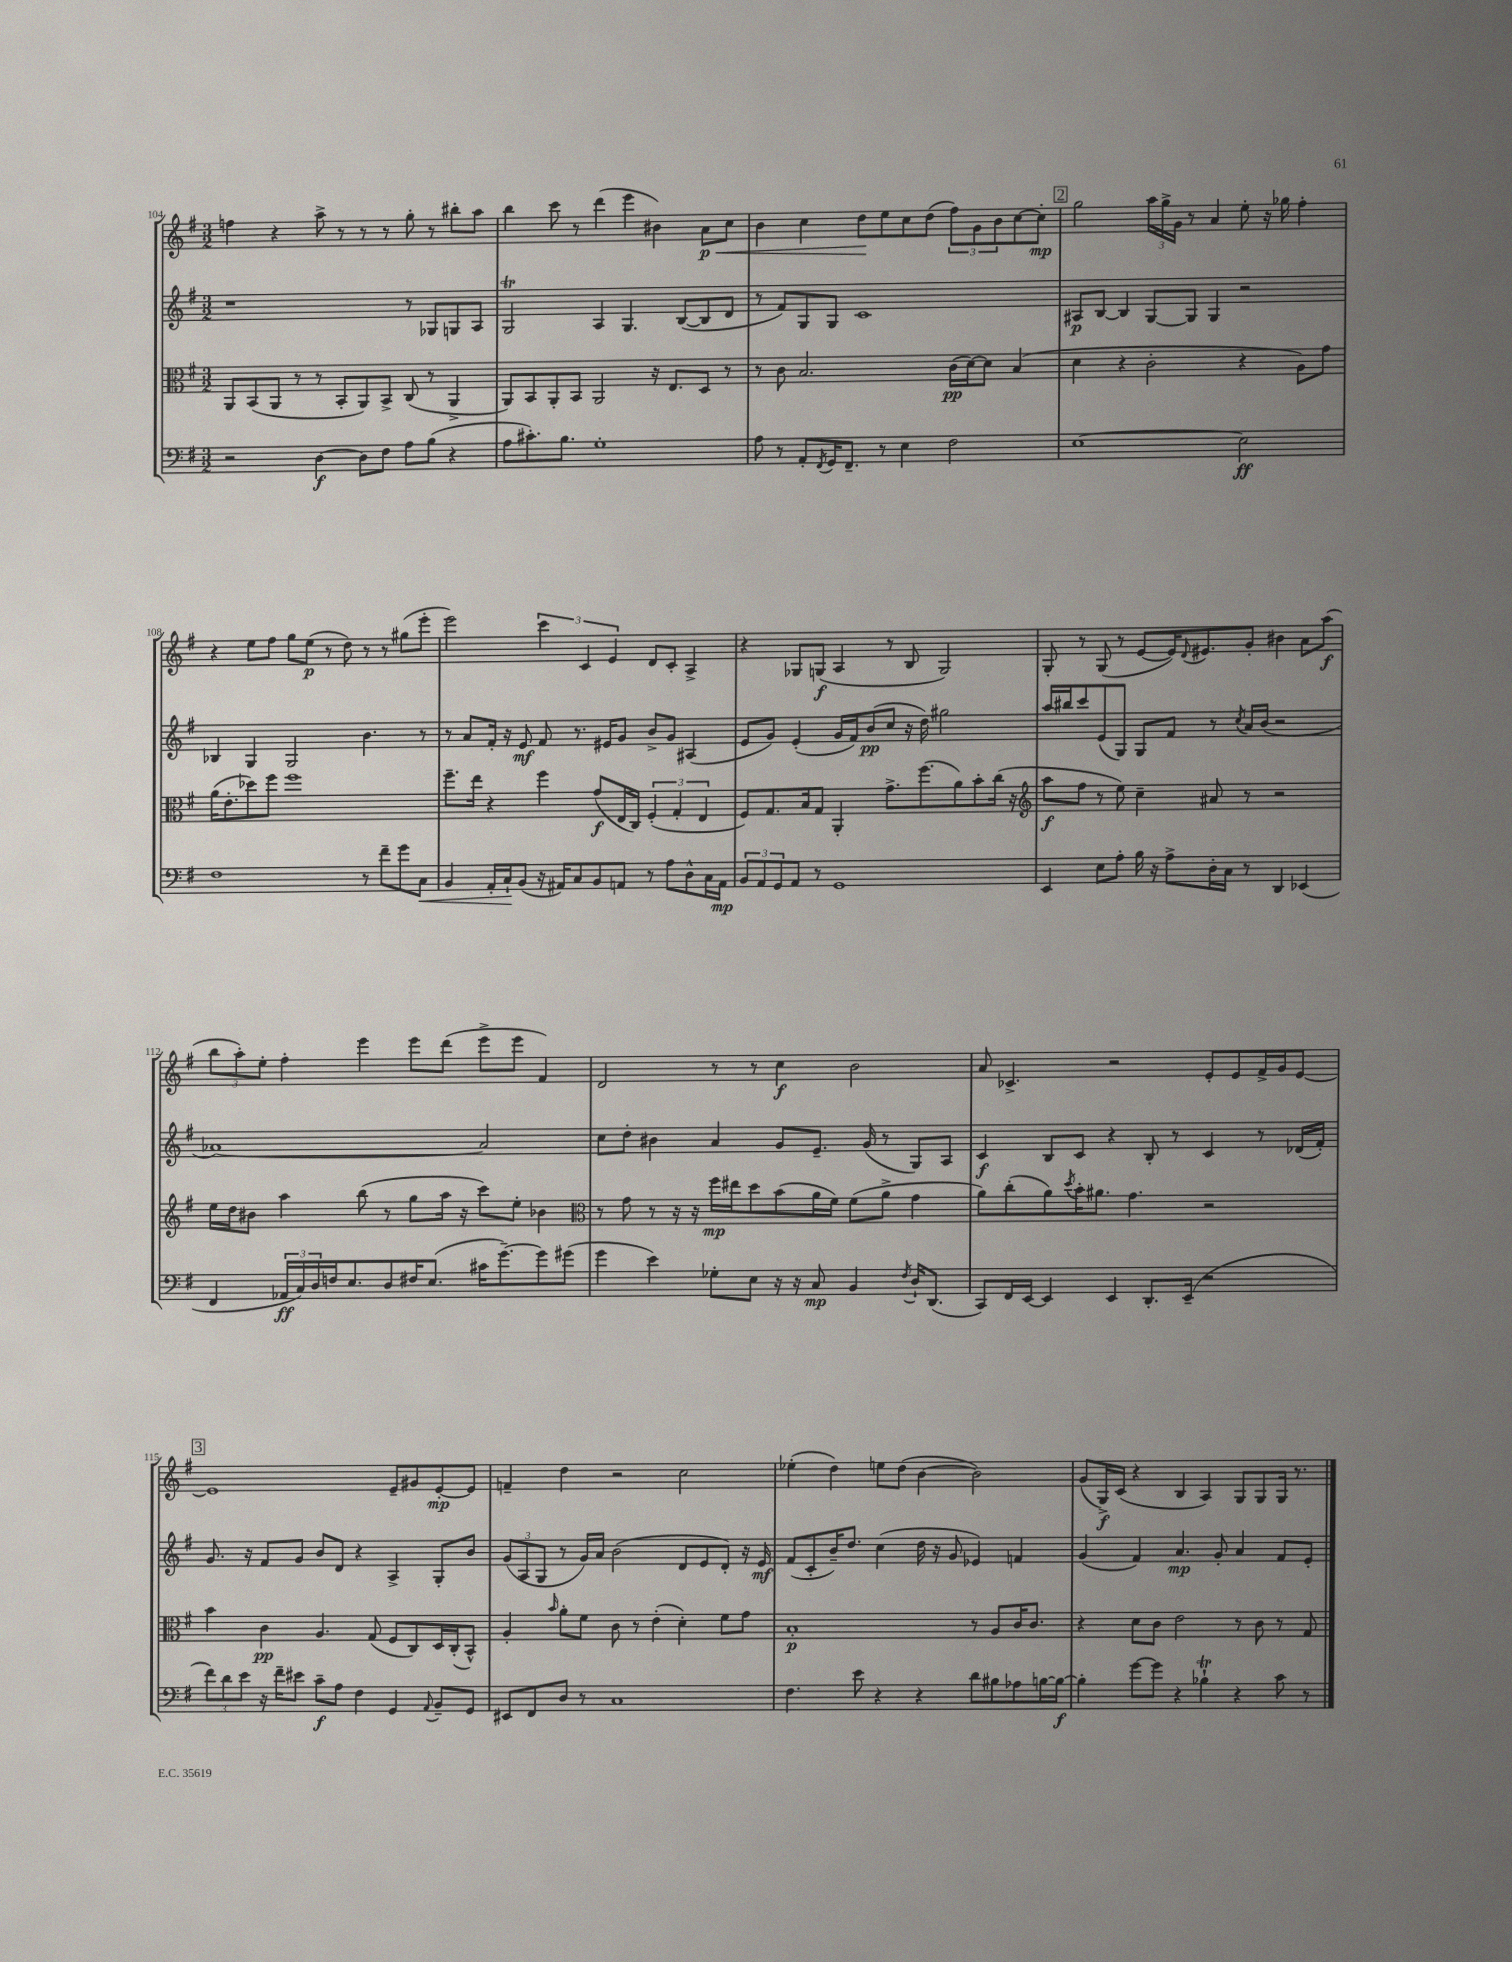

**kern	**kern	**kern	**kern
*staff4	*staff3	*staff2	*staff1
*clefF4	*clefC3	*clefG2	*clefG2
*k[f#]	*k[f#]	*k[f#]	*k[f#]
*M3/2	*M3/2	*M3/2	*M3/2
2r	8AA	1r	4ff
.	(8BB	.	.
.	8AA	.	4r
.	8r	.	.
[4D	8r	.	8aa^
.	8BB'	.	8r
8D]	8AA)	.	8r
8F#	8BB^	.	8r
8A	(8C	8r	8gg'
(8B	8r	8G-	8r
4r	4AA^	8G	8bb#'
.	.	8A	8aa
=	=	=	=
8A	8AA)	2G	4bb
8.c#')	8BB	.	.
.	8AA'	.	8ccc
8.B	.	.	.
.	8BB	.	8r
1G'	2AA	4A	(4ddd
.	.	4.G	4eee
.	16r	.	4b#)
.	8.E	.	.
.	.	([8B	.
.	8D	8B]	8a
.	8r	8d	8cc
=	=	=	=
8A	8r	8r	4b
8r	8c	8f#)	.
8AA'	2.B	8G	4cc
8qFF#	.	.	.
16GG	.	8G	.
8.FF#~	.	.	.
.	.	1c	8dd
8r	.	.	8ee
4E	.	.	8cc
.	.	.	(8dd
2F#	(16c	.	12ff#)
.	[16d)	.	.
.	.	.	12g
.	8d]	.	.
.	.	.	12b
.	(4B	.	[8cc
.	.	.	8cc']
=	=	=	=
[1E	4d	8A#	2gg
.	.	[8B	.
.	4r	4B]	.
.	2c'	[8G	24aa
.	.	.	24gg^
.	.	.	24g
.	.	8G]	8r
.	.	4G	4a
2E]	4r	2r	8ee'
.	.	.	16r
.	.	.	16gg-
.	8A)	.	4ff#'
.	8g	.	.
=	=	=	=
1F#	(16a	4B-	4r
.	8.e'	.	.
.	8dd-)	4G	8ee
.	8ff#	.	8ff#
.	1ff#	2G	8gg
.	.	.	(8ee
.	.	.	8r
.	.	.	8dd)
8r	.	4.b	8r
8f#~	.	.	8r
8g	.	.	(8gg#
8C	.	8r	8eee'
=	=	=	=
4BB	8.ff#~	8r	2eee)
.	.	8a	.
.	16ee	.	.
16AA'	4r	16f#'	.
16C`	.	16r	.
(8BB	.	8e	.
16r	4ff#	8f#	6ccc
16AA#)	.	.	.
8C	.	8.r	.
.	.	.	6c
8BB	(8g	.	.
.	.	16e#	.
.	.	.	6e
8AA	16E	8g	.
.	16C)	.	.
8r	(6F#'	8b^	8d
8A	.	8g	8c'
.	6G'	.	.
8D^^	.	(4A#	4A^
.	6E	.	.
16C	.	.	.
16AA	.	.	.
=	=	=	=
12BB	8F#)	8e	4r
12AA	.	.	.
.	8.G	8g)	.
12GG	.	.	.
8AA	.	(4e'	8G-
.	16B	.	.
8r	8G	.	(8G
1GG	4AA'	16g	4A
.	.	16f#)	.
.	.	(8b	.
.	8.g^	8cc	8r
.	.	16r	8B
.	(8.ff#	16dd)	.
.	.	2gg#	2G)
.	8a)	.	.
.	8b'	.	.
.	(16cc	.	.
.	16r	.	.
=	=	=	=
*	*clefG2	*	*
4EE	8aa	16aa	8G'
.	.	16bb#	.
.	8ff#	8ccc	8r
8E	8r	(8e	(8G
8A'	8ee)	8G)	8r
16B	4cc~	8G	[8e
16r	.	.	.
8A^	.	8f#	16e])
.	.	.	8qqd
.	.	.	8.e#
16D'	8a#	8r	.
16C	.	.	.
.	.	8qcc	.
8r	8r	16a	8g'
.	.	(16b	.
4DD	2r	2r	4b#
(4EE-	.	.	8a
.	.	.	(8aa
=	=	=	=
4FF#	16ee	[1a-)	12bb
.	16dd	.	.
.	.	.	12aa')
.	8b#	.	.
.	.	.	12ee'
24AA-	4aa	.	4ff#'
24C)	.	.	.
24D	.	.	.
16F	.	.	.
8.E	.	.	.
.	(8bb	.	4eee
8D	8r	.	.
16F#	8gg	.	8eee
(8.E	.	.	.
.	16aa	.	(8ddd
.	16r	.	.
16c#	8ccc)	2a-]	8eee^
[8.g~)	.	.	.
.	8ee'	.	8eee
8g]	4b-	.	4f#)
(8g#	.	.	.
=	=	=	=
*	*clefC3	*	*
4g	8r	8cc	2d
.	8g	8dd'	.
4e)	8r	4b#	.
.	16r	.	.
.	16r	.	.
8G-'	16ff#	4a	8r
.	16ee#	.	.
8E	8dd	.	8r
16r	(8b	8g	4cc
16r	.	.	.
8C	16a	8.e~	.
.	16f#)	.	.
4BB	(8f#	.	2b
.	.	(16g	.
.	8a^	8r	.
8qF#	.	.	.
16D`	4g	8G)	.
(8.DD	.	.	.
.	.	8A	.
=	=	=	=
8CC)	8a)	4c	8a
16FF#	(8cc'	.	4.c-^
[16EE	.	.	.
4EE]	8a)	8B	.
.	8qdd	.	.
.	16b'	8c	.
.	8.a#	.	.
4EE	.	4r	2r
.	4.g	.	.
8.DD'	.	8B'	.
.	.	8r	.
(16EE~	.	.	.
2r	2r	4c	8e'
.	.	.	8e
.	.	8r	16f#^
.	.	.	16g
.	.	(16d-	[8e
.	.	16f#')	.
=	=	=	=
12f#)	4b	8.g	1e]
12d	.	.	.
12e	.	.	.
.	.	16r	.
16r	4c	8f#	.
16f#~	.	.	.
8e#	.	8g	.
8c~	4.A	8b	.
8A	.	8d	.
4F#	.	4r	.
.	(8G	.	.
4GG	8F#	4A^	8e~
.	8C)	.	8g#
8qqAA	.	.	.
8BB~	16D	8G'	[8e'
.	(16C'	.	.
8GG	8BB^^)	8b	8e]
=	=	=	=
8EE#	4A'	(12g	4f~
.	.	12A	.
8FF#	.	.	.
.	.	12G	.
.	16qqb	.	.
8D	8a'	8r	4dd
8r	8f#	16g)	.
.	.	16a	.
1C	8c	(2b	2r
.	8r	.	.
.	(4e'	.	.
.	4d')	8d	2cc
.	.	8e	.
.	8f#	8d')	.
.	8g	16r	.
.	.	16e	.
=	=	=	=
4.F#	1B'	(8f#	(4ee-'
.	.	8c'	.
.	.	16b~)	4dd)
.	.	8.dd	.
8e	.	.	.
4r	.	(4cc	8ee
.	.	.	(8dd
4r	.	16dd	[4b
.	.	16r	.
.	.	8g	.
8d	8r	4e-)	2b])
8B#	8A	.	.
8A-	16c	4f	.
.	8.c	.	.
[16B	.	.	.
16B_	.	.	.
=	=	=	=
4B']	4r	(4g	(8g
.	.	.	16G^)
.	.	.	(16c
[8g	8d	4f#)	4r
8g]	8c	.	.
4r	2e	4.a	4B
4B-`	.	.	4A)
.	.	8g'	.
4r	8r	4a	8G
.	8c	.	8G
8c	8r	8f#	16G
.	.	.	8.r
8r	8G	8e'	.
==	==	==	==
*-	*-	*-	*-
